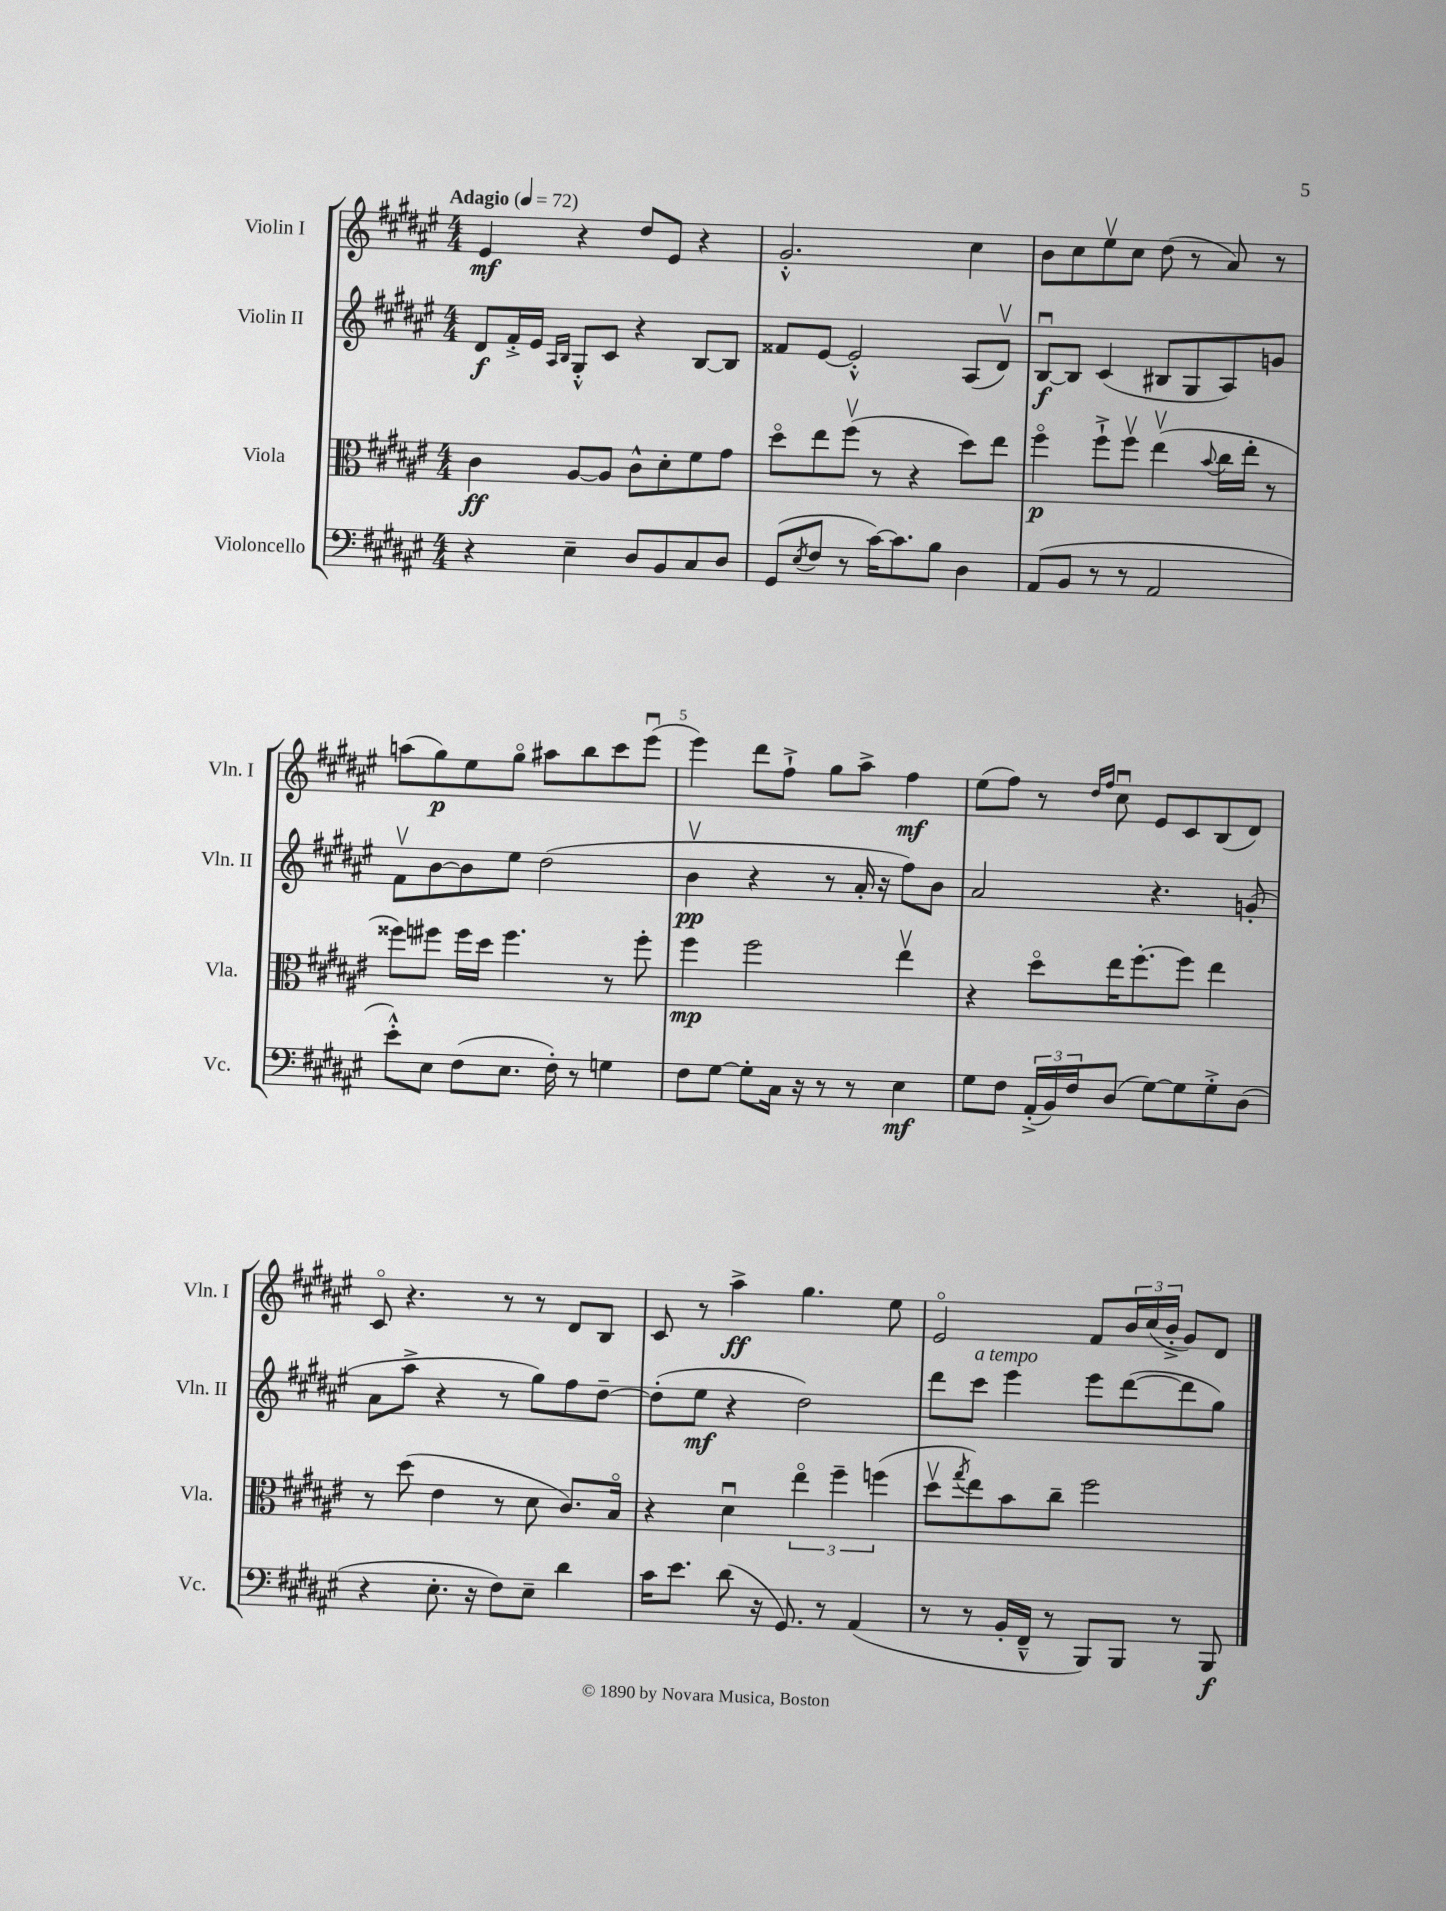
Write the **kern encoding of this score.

**kern	**kern	**kern	**kern
*staff4	*staff3	*staff2	*staff1
*clefF4	*clefC3	*clefG2	*clefG2
*k[f#c#g#d#a#e#]	*k[f#c#g#d#a#e#]	*k[f#c#g#d#a#e#]	*k[f#c#g#d#a#e#]
*M4/4	*M4/4	*M4/4	*M4/4
*MM72	*MM72	*MM72	*MM72
4r	4c#	8d#	4e#
.	.	16f#'^	.
.	.	16e#	.
.	.	16qqA#	.
.	.	16qqB	.
4E#~	[8A#	8G#'^^	4r
.	8A#]	8c#	.
8D#	8c#^^	4r	8dd#
8BB	8d#'	.	8e#
8C#	8f#	[8B	4r
8D#	8g#	8B]	.
=	=	=	=
(8GG#	8dd#o	8f##	2.g#'^^
8qE#	.	.	.
8F#	8ee#	[8e#	.
8r	(8ff#v	2e#'^^]	.
[16c#)	8r	.	.
8.c#]	.	.	.
.	4r	.	.
8B	.	.	.
4D#	8dd#)	(8A#	4cc#
.	8ee#	8d#v)	.
=	=	=	=
(8AA#	4ff#o	[8Bu	8b
8BB	.	8B]	8cc#
8r	8ff#`^	(4c#	8ee#v
8r	8ff#v	.	8cc#
2AA#	(4ee#v	8B#	(8dd#
.	.	8G#	8r
.	8qqb	.	.
.	16cc#	8A#)	8a#)
.	16ee#'	.	.
.	8r	8g	8r
=	=	=	=
8e#'^^)	8ff##)	8f#v	(8aa
8E#	8ff#	[8b	8gg#)
(8F#	16ff#	8b]	8ee#
.	16dd#	.	.
8.E#	4.ff#	8ee#	8gg#o
.	.	(2dd#	8aa#
16F#')	.	.	.
8r	.	.	8bb
4G	8r	.	8ccc#
.	8ff#'	.	(8eee#u
=	=	=	=
8F#	4ff#	4bv	4eee#)
[8G#	.	.	.
8G#']	2ff#	4r	8ddd#
16C#	.	.	8ff#`^
16r	.	.	.
8r	.	8r	8gg#
8r	.	16a#'	8aa#^
.	.	16r	.
4E#	4ee#v	8ff#)	4ff#
.	.	8b	.
=	=	=	=
8G#	4r	2a#	(8ee#
8F#	.	.	8ff#)
(24AA#'^	8dd#o	.	8r
24BB)	.	.	.
24F#	.	.	.
.	.	.	16qqdd#
.	.	.	16qqff#
(8D#	16ee#	.	8cc#u
.	[8.ff#'	.	.
[8G#)	.	4.r	8e#
8G#]	8ff#]	.	8c#
8G#'^	4ee#	.	(8B
(8D#	.	(8g'	8d#)
=	=	=	=
4r	8r	8a#	8c#o
.	(8dd#	8aa#^	4.r
8.E#'	4e#	4r	.
16r	.	.	.
8F#)	8r	8r	8r
8E#~	8d#	8gg#)	8r
4d#	8.c#)	8ff#	8d#
.	.	[8dd#~	8B
.	16Bo	.	.
=	=	=	=
16c#	4r	(8dd#']	8c#
8.e#	.	.	.
.	.	8ee#	8r
(8d#	4d#u	4r	4aa#^
16r	.	.	.
8.GG#)	.	.	.
.	6ee#o	2dd#)	4.gg#
8r	.	.	.
.	6ff#~	.	.
(4AA#	.	.	.
.	(6ff	.	.
.	.	.	8ee#
=	=	=	=
8r	8dd#v	8ddd#	2e#o
.	8qgg#	.	.
8r	8ee#)	8ccc#	.
16BB'	8b	4eee#	.
16FF#~^^	.	.	.
8r	8cc#~	.	.
8BBB)	2ff#	8eee#	8f#
8BBB	.	([8ddd#	24b
.	.	.	(24cc#
.	.	.	24b'^
8r	.	8ddd#]	8g#)
8BBB	.	8gg#)	8d#
==	==	==	==
*-	*-	*-	*-
